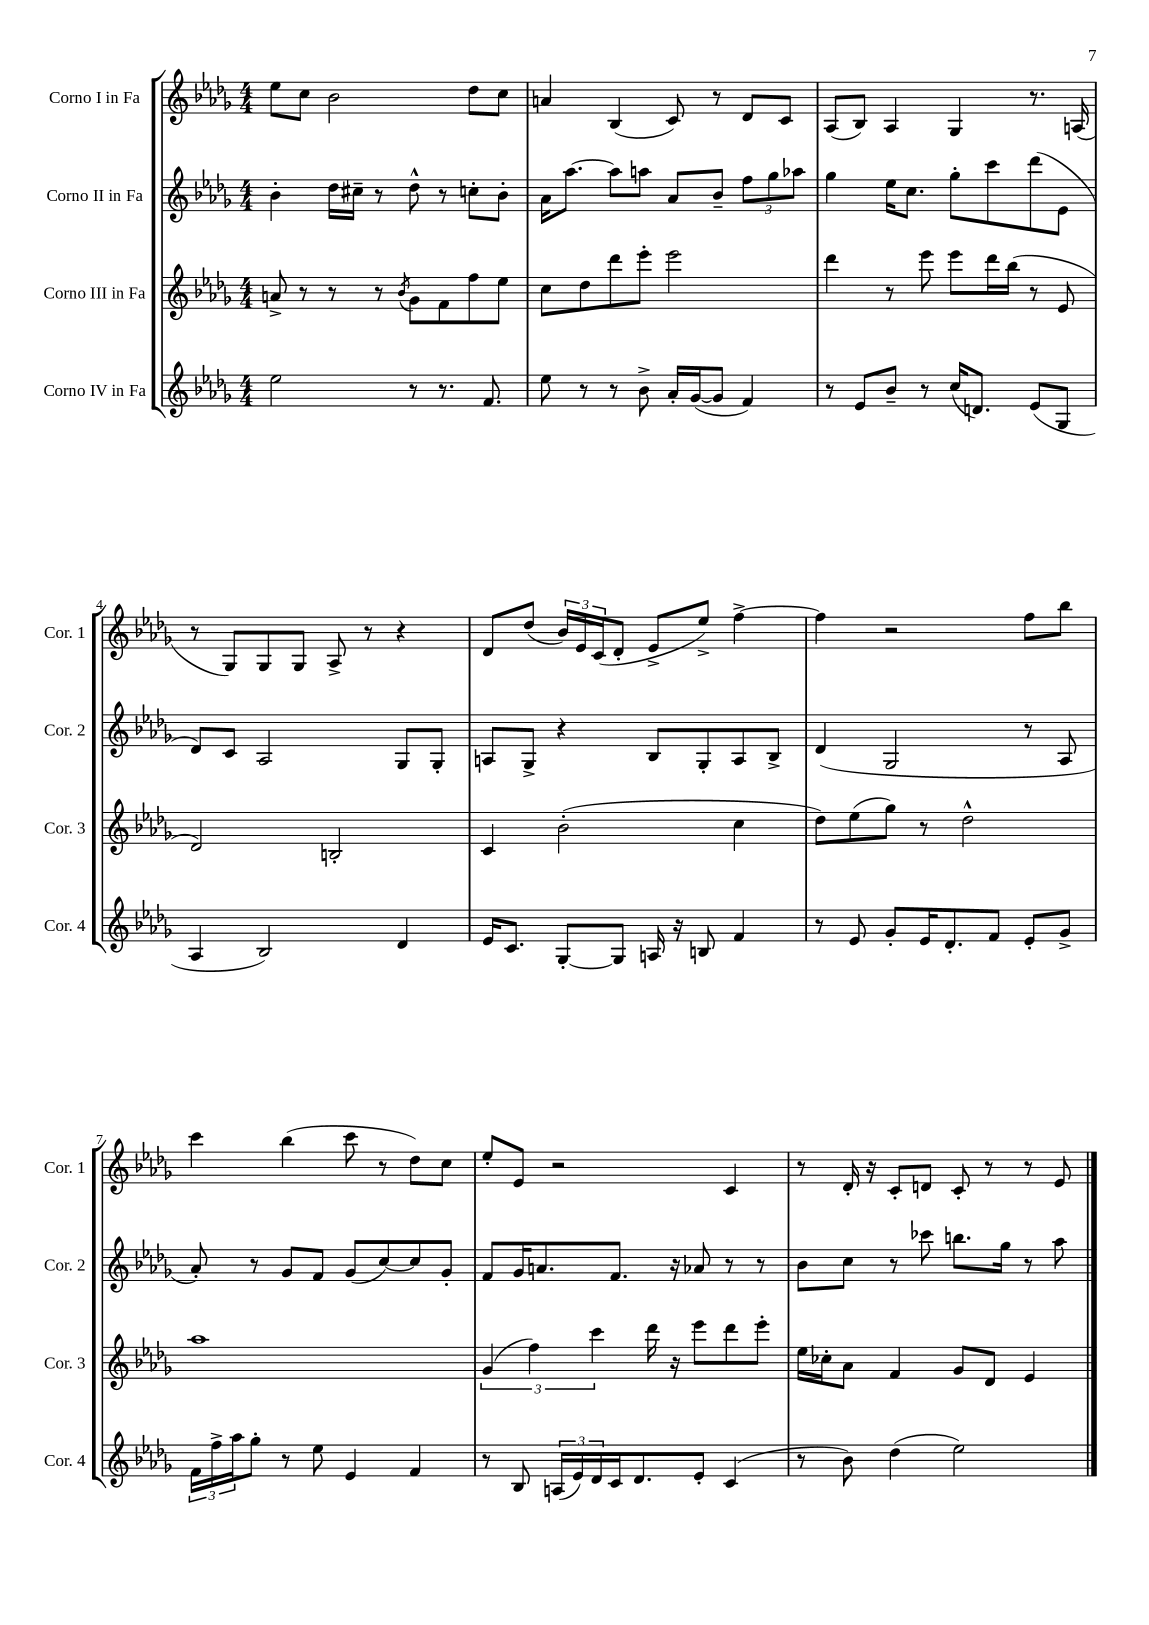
<<
\new StaffGroup <<
\new Staff = "s0" \with { instrumentName = "Corno I in Fa" shortInstrumentName = "Cor. 1" } {
    \clef treble \key des \major \numericTimeSignature \time 4/4
    ees''8 c''8 bes'2 des''8 c''8 |
    a'4 bes4( c'8) r8 des'8 c'8 |
    aes8( bes8) aes4 ges4 r8. a16( |
    r8 ges8) ges8 ges8 aes8-> r8 r4 |
    des'8 des''8( \tuplet 3/2 { bes'16) ees'16 c'16( } des'8-. ees'8-> ees''8->) f''4~-> |
    f''4 r2 f''8 bes''8 |
    c'''4 bes''4( c'''8 r8 des''8) c''8 |
    ees''8-. ees'8 r2 c'4 |
    r8 des'16-. r16 c'8-. d'8 c'8-. r8 r8 ees'8 \bar "|." |
}
\new Staff = "s1" \with { instrumentName = "Corno II in Fa" shortInstrumentName = "Cor. 2" } {
    \clef treble \key des \major \numericTimeSignature \time 4/4
    bes'4-. des''16 cis''16-- r8 des''8-^ r8 c''8-. bes'8-. |
    aes'16 aes''8.~ aes''8 a''8 aes'8 bes'8-- \tuplet 3/2 { f''8 ges''8 aes''8 } |
    ges''4 ees''16 c''8. ges''8-. c'''8 des'''8( ees'8 |
    des'8) c'8 aes2 ges8 ges8-. |
    a8 ges8-> r4 bes8 ges8-. a8 bes8-> |
    des'4( ges2 r8 aes8 |
    aes'8-.) r8 ges'8 f'8 ges'8( c''8~) c''8 ges'8-. |
    f'8 ges'16 a'8. f'8. r16 aes'8 r8 r8 |
    bes'8 c''8 r8 ces'''8 b''8. ges''16 r8 aes''8 \bar "|." |
}
\new Staff = "s2" \with { instrumentName = "Corno III in Fa" shortInstrumentName = "Cor. 3" } {
    \clef treble \key des \major \numericTimeSignature \time 4/4
    a'8-> r8 r8 r8 \acciaccatura { bes'8 } ges'8 f'8 f''8 ees''8 |
    c''8 des''8 des'''8 ees'''8-. ees'''2 |
    des'''4 r8 ees'''8 ees'''8 des'''16 bes''16( r8 ees'8 |
    des'2) b2-. |
    c'4 bes'2-.( c''4 |
    des''8) ees''8( ges''8) r8 des''2-^ |
    aes''1 |
    \tuplet 3/2 { ges'4( f''4) c'''4 } des'''16 r16 ees'''8 des'''8 ees'''8-. |
    ees''16 ces''16-. aes'8 f'4 ges'8 des'8 ees'4 \bar "|." |
}
\new Staff = "s3" \with { instrumentName = "Corno IV in Fa" shortInstrumentName = "Cor. 4" } {
    \clef treble \key des \major \numericTimeSignature \time 4/4
    ees''2 r8 r8. f'8. |
    ees''8 r8 r8 bes'8-> aes'16-. ges'16~( ges'8 f'4) |
    r8 ees'8 bes'8-- r8 c''16( d'8.) ees'8( ges8 |
    aes4 bes2) des'4 |
    ees'16 c'8. ges8~-. ges8 a16 r16 b8 f'4 |
    r8 ees'8 ges'8-. ees'16 des'8.-. f'8 ees'8-. ges'8-> |
    \tuplet 3/2 { f'16 f''16-> aes''16 } ges''8-. r8 ees''8 ees'4 f'4 |
    r8 bes8 \tuplet 3/2 { a16( ees'16) des'16 } c'16 des'8. ees'8-. c'4( |
    r8 bes'8) des''4( ees''2) \bar "|." |
}
>>
>>
